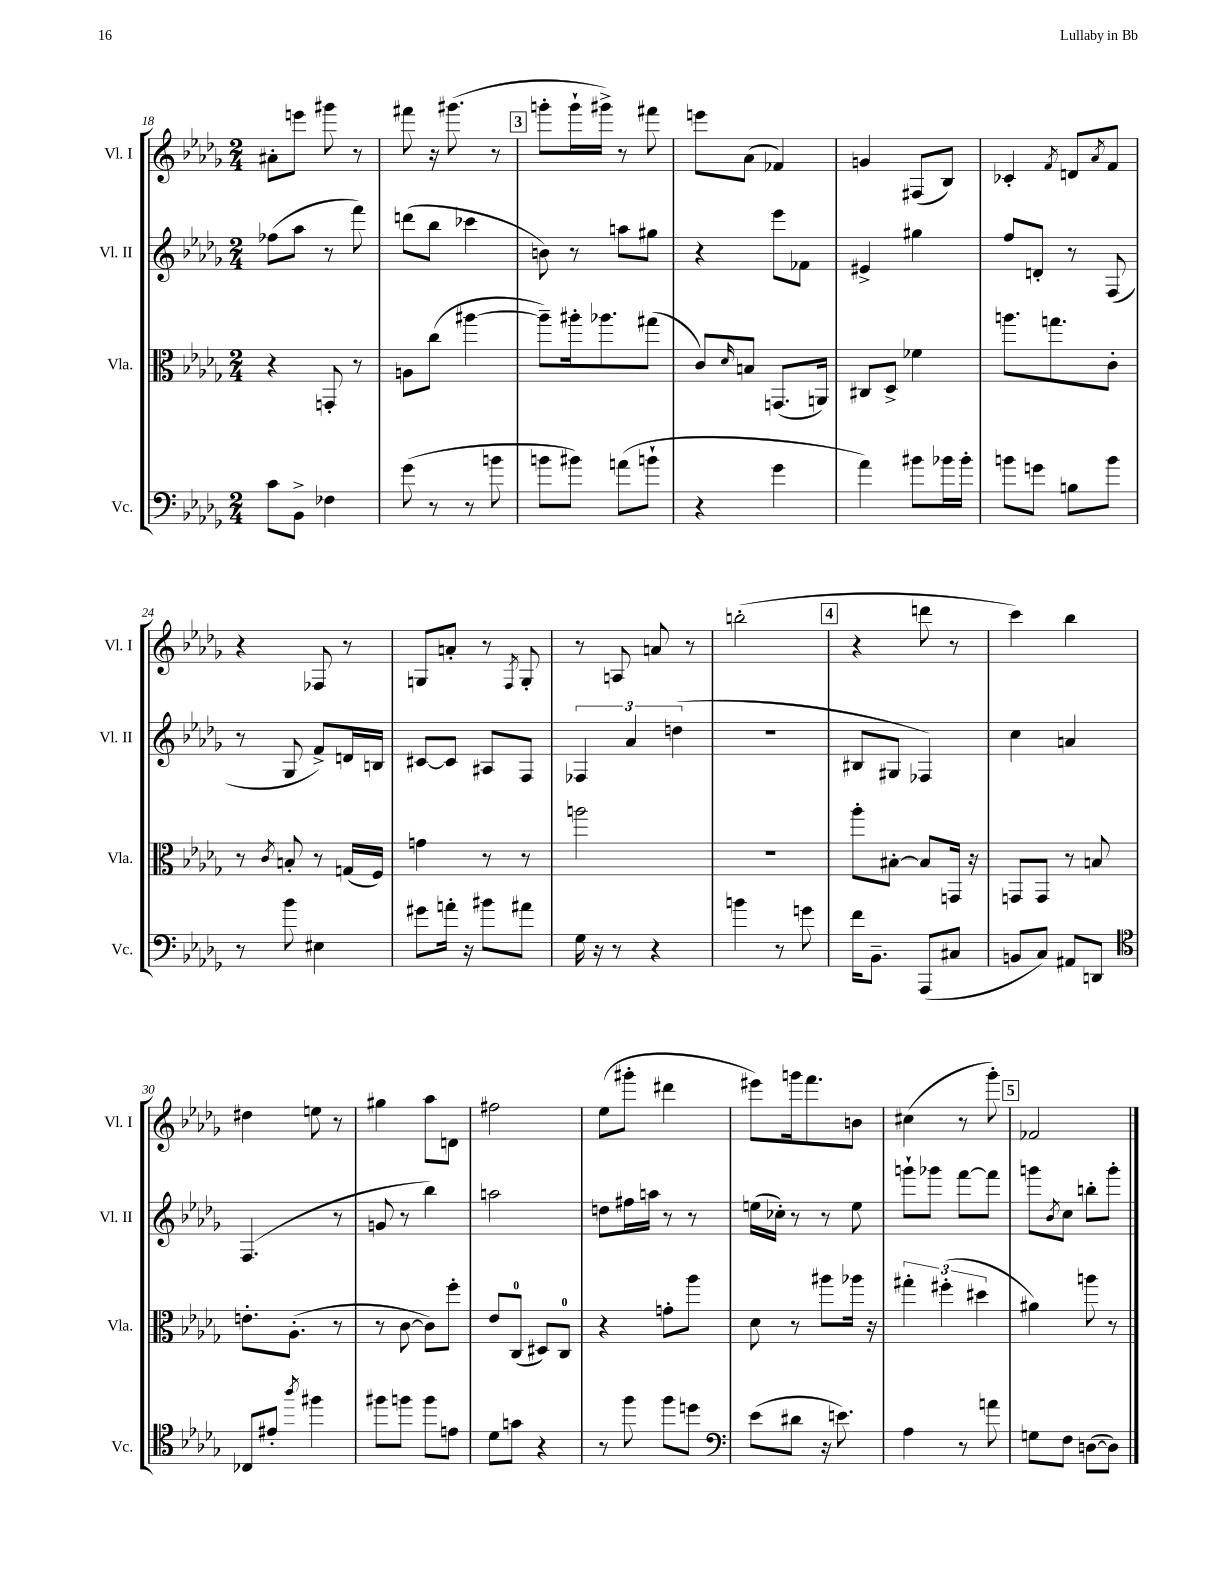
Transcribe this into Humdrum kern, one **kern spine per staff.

**kern	**kern	**kern	**kern
*staff4	*staff3	*staff2	*staff1
*clefF4	*clefC3	*clefG2	*clefG2
*k[b-e-a-d-g-]	*k[b-e-a-d-g-]	*k[b-e-a-d-g-]	*k[b-e-a-d-g-]
*M2/4	*M2/4	*M2/4	*M2/4
8c\L	4r	(8ff-\L	8a#'\L
8BB-^\J	.	8aa-\J	8eee\J
4F-\	8GG'/	8r	8ggg#\
.	8r	8fff\)	8r
=	=	=	=
(8g-\	8A\L	(8ddd\L	8fff#\
8r	(8cc\J	8bb-\J	16r
.	.	.	(8.ggg#\
8r	[4aa#\	4ccc-\	.
8b\	.	.	8r
=	=	=	=
8b\L	8aa#~\]L)	8b\)	8ggg'\L
8b#\J)	16aa#'\k	8r	16ggg`\L
.	8.aa-\	.	16ggg#^\JJ)
(8a\L	.	8aa\L	8r
8b`\J	(8gg#\J	8gg#\J	8fff#\
=	=	=	=
4r	8c/L)	4r	8eee\L
.	16qqd-/	.	.
.	8B/J	.	(8a-\J
4g-\	(8.GG/L	8eee-\L	4f-/)
.	.	8f-\J	.
.	16AA/Jk)	.	.
=	=	=	=
4a-\)	8C#/L	4e#^/	4g/
.	8D-^/J	.	.
8b#\L	4f-\	4gg#\	(8F#/L
16b-\L	.	.	8B-/J)
16b-'\JJ	.	.	.
=	=	=	=
8b\L	8.aa\L	8ff/L	4c-'/
8g\J	.	8d'/J	.
.	8.gg\	.	.
.	.	.	8qf/
8B\L	.	8r	8d/L
.	.	.	8qa-/
8b\J	8c'\J	(8F/	8f/J
=	=	=	=
8r	8r	8r	4r
.	8qc/	.	.
8b-\	8B'/	8G-/	.
4E#\	8r	8f^/L)	8F-/
.	(16G/LL	16d/L	8r
.	16F/JJ)	16B/JJ	.
=	=	=	=
8g#\L	4g\	[8c#/L	8G/L
16a'\Jk	.	8c#/]J	8a'/J
16r	.	.	.
8b#\L	8r	8A#/L	8r
.	.	.	8qF/
8a#\J	8r	8F/J	8G'/
=	=	=	=
16G-\	2aa\	6F-/	8r
16r	.	.	.
8r	.	.	8A/
.	.	6a-/	.
4r	.	.	8a/
.	.	(6dd\	.
.	.	.	8r
=	=	=	=
4b\	2r	2r	(2bb'\
8r	.	.	.
8g\	.	.	.
=	=	=	=
16f\LK	8aa-'\L	8B#/L	4r
8.BB-~\J	.	.	.
.	[8B#'\J	8G#/J	.
(8AAA-/L	8B#/]L	4F-/)	8ddd\
8C#/J	16GG/Jk	.	8r
.	16r	.	.
=	=	=	=
8BB/L	8GG/L	4cc\	4ccc\)
8C/J)	8GG/J	.	.
8AA#/L	8r	4a/	4bb-\
8DD/J	8B/	.	.
=	=	=	=
*clefC4	*	*	*
8C-/L	8.e'\L	(4.F/	4dd#\
8e#'/J	.	.	.
.	(8.A-'\J	.	.
8qaa-/	.	.	.
4ff#\	.	.	8ee\
.	8r	8r	8r
=	=	=	=
8ff#\L	8r	8g/	4gg#\
8ff\J	[8c\	8r	.
8ff\L	8c\]L)	4bb-\)	8aa-\L
8e\J	8ff'\J	.	8d\J
=	=	=	=
8d-\L	8e-/L	2aa\	2ff#\
8g\J	(8C/J	.	.
4r	8D#/L)	.	.
.	8C/J	.	.
=	=	=	=
8r	4r	8dd\L	(8ee-\L
8ff\	.	16ff#\L	8ggg#'\J
.	.	16aa\JJ	.
8ff\L	8g'\L	8r	4ddd#\
8dd\J	8aa-\J	8r	.
=	=	=	=
*clefF4	*	*	*
(8e-\L	8d-\	(16ee\LL	8eee#\L)
.	.	16cc-'\JJ)	.
8d#\J	8r	8r	16ggg\k
.	.	.	8.fff\
16r	8aa#\L	8r	.
8.e\)	.	.	.
.	16aa-\Jk	8ee\	8b\J
.	16r	.	.
=	=	=	=
4A-\	6gg#'\	8ggg`\L	(4cc#\
.	.	8ggg-\J	.
.	(6ff#'\	.	.
8r	.	[8fff\L	8r
.	6dd#\	.	.
8a\	.	8fff\]J	8ggg-'\)
=	=	=	=
8G\L	4a#\)	8ggg\L	2f-/
.	.	8qb-/	.
8F\J	.	8cc\J	.
([8D\L	8aa\	8bb'\L	.
8D\]J)	8r	8ggg'\J	.
==	==	==	==
*-	*-	*-	*-
